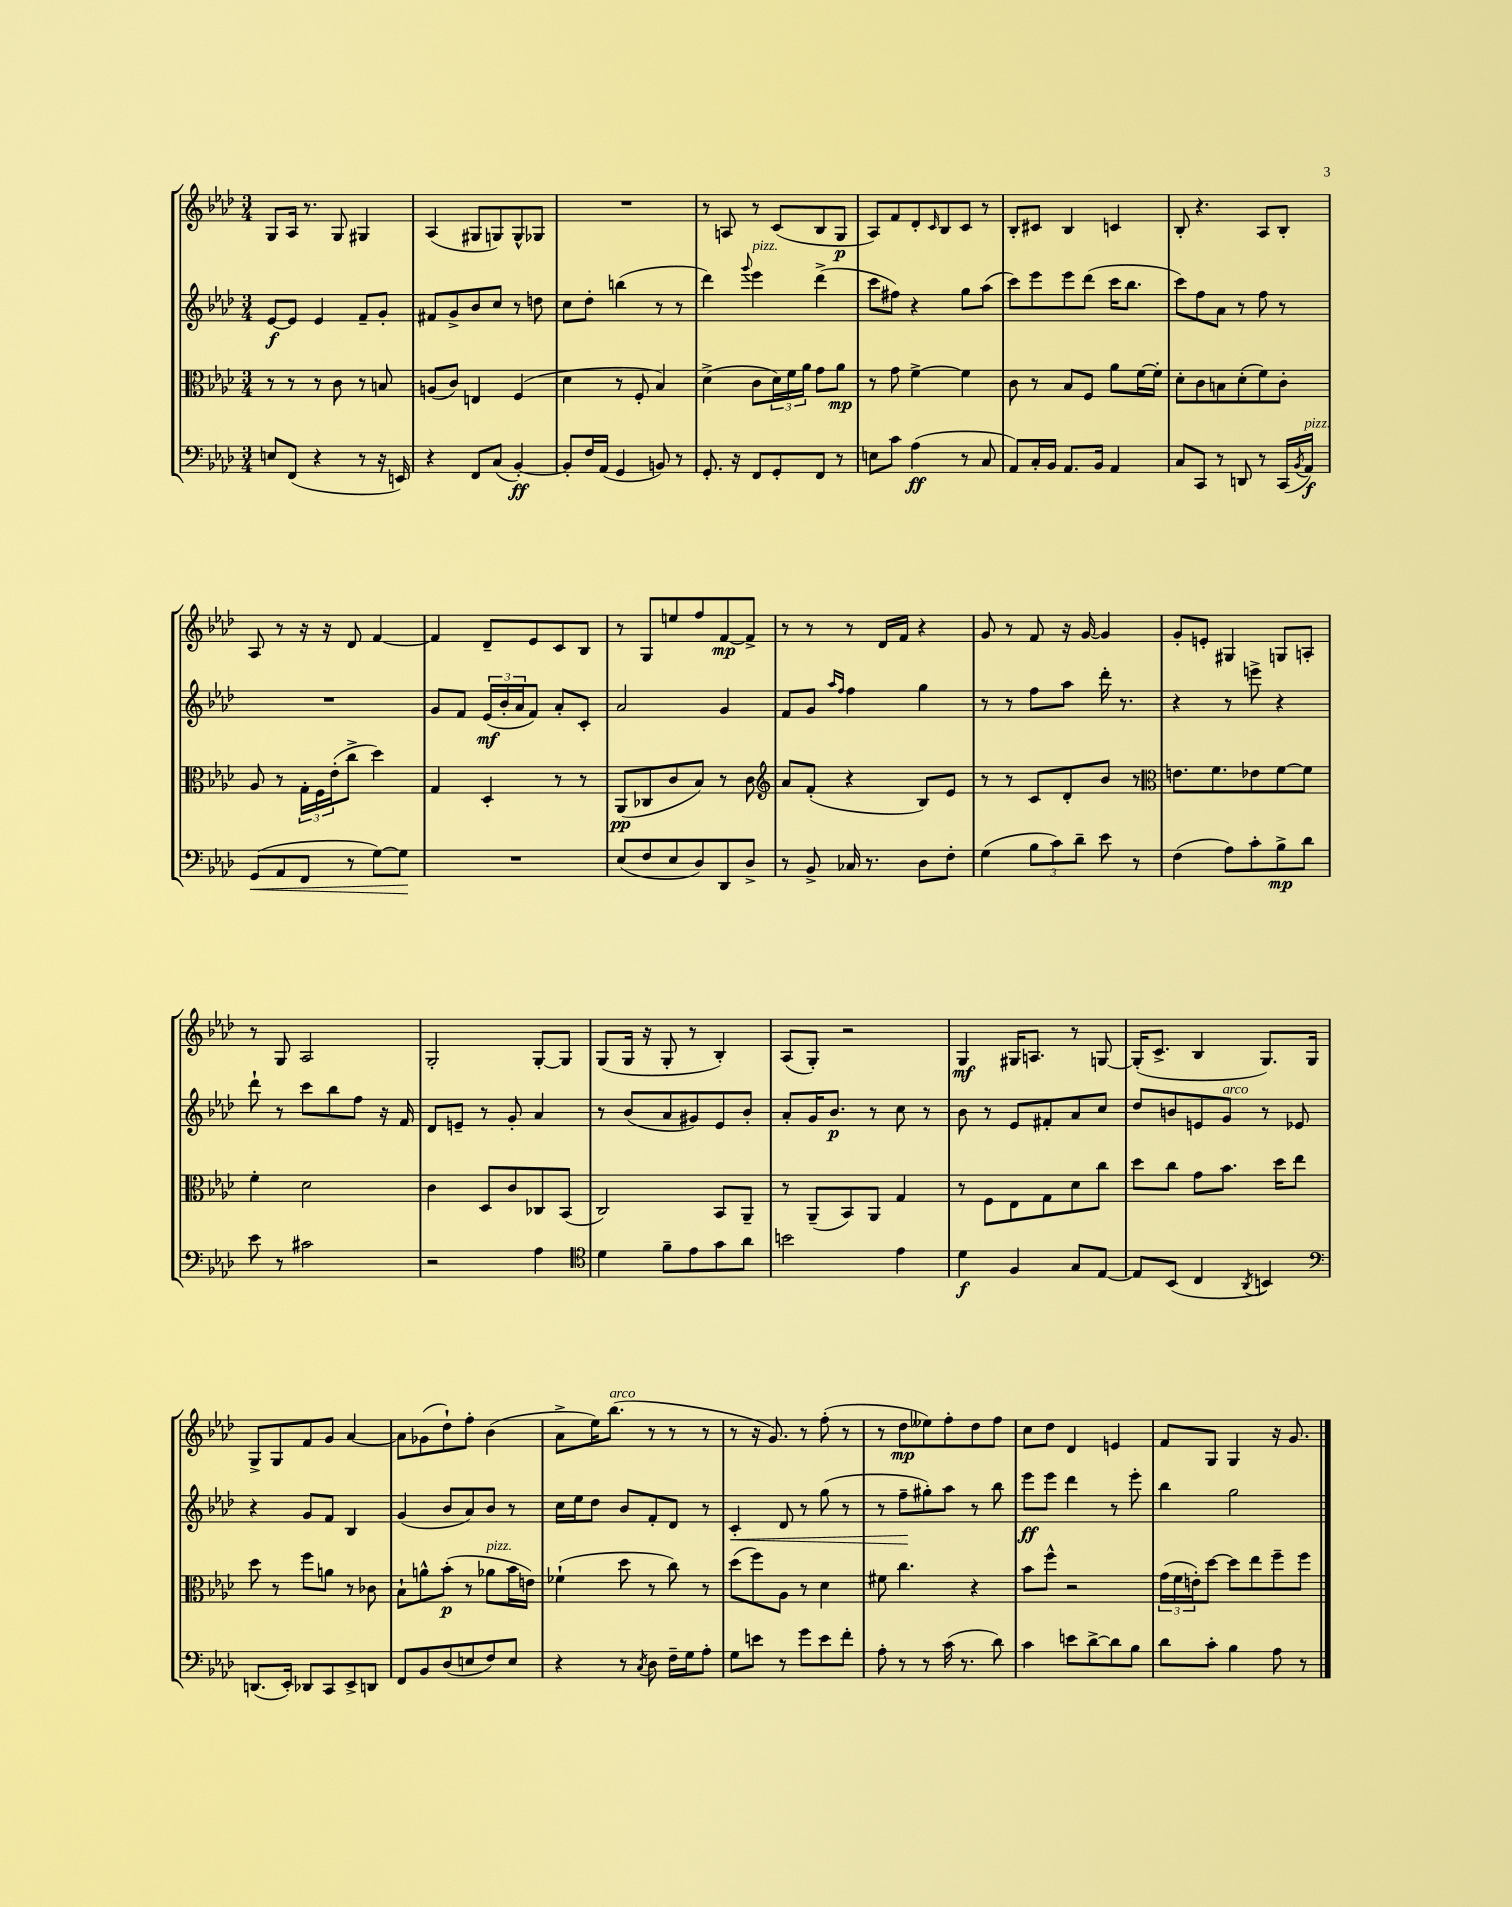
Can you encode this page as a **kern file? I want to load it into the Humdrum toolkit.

**kern	**kern	**kern	**kern
*staff4	*staff3	*staff2	*staff1
*clefF4	*clefC3	*clefG2	*clefG2
*k[b-e-a-d-]	*k[b-e-a-d-]	*k[b-e-a-d-]	*k[b-e-a-d-]
*M3/4	*M3/4	*M3/4	*M3/4
8E/L	8r	[8e-/L	8G/L
(8FF/J	8r	8e-/]J	16A-/Jk
.	.	.	8.r
4r	8r	4e-/	.
.	8c\	.	8G/
8r	8r	8f~/L	4G#/
16r	8B/	8g'/J	.
16EE/)	.	.	.
=	=	=	=
4r	(8A/L	8f#/L	(4A-/
.	8c/J)	8g^/	.
8FF/L	4E/	8b-/	8G#/L
(8C/J	.	8cc/J	8G/)
[4BB-'/)	(4F/	8r	8G^^/
.	.	8dd\	8G-/J
=	=	=	=
8BB-'/]L	4d-\	8cc\L	2.r
16F/L	.	8dd-'\J	.
(16AA-/JJ	.	.	.
4GG/	8r	(4bb\	.
.	8F'/	.	.
8BB/)	4B-/)	8r	.
8r	.	8r	.
=	=	=	=
8.GG'/	(4d-^\	4ddd-\)	8r
.	.	.	8A/
16r	.	.	.
.	.	8qqggg/	.
8FF/L	8c\L	4eee-\	8r
8GG'/	24d-\L)	.	(8c/L
.	24f\	.	.
.	24a-\JJ	.	.
8FF/J	8g\L	(4ddd-^\	8B-/
8r	8a-\J	.	8G/J
=	=	=	=
8E\L	8r	8ccc\L	8A-/L)
8c\J	8g\	8ff#\J)	8f/
(4A-\	[4f^\	4r	8d-'/
.	.	.	16qqc/
.	.	.	8B-/
8r	4f\]	8gg\L	8c/J
8C/	.	(8aa-\J	8r
=	=	=	=
8AA-/L)	8c\	8ccc\L)	8B-'/L
16C'/L	8r	8eee-\	8c#/J
16BB-/JJ	.	.	.
8.AA-/L	8B-/L	8eee-\	4B-/
.	8F/J	(8ddd-\J	.
16BB-/Jk	.	.	.
4AA-/	8a-\L	16ccc\LK	4c/
.	.	8.bb-\J	.
.	[16f\L	.	.
.	16f'\]JJ	.	.
=	=	=	=
8C/L	8d-'\L	8ccc\L)	8B-'/
8CC/J	8c\	8ff\	4.r
8r	8B\	8a-\J	.
8DD/	(8d-'\	8r	.
8r	8f\)	8ff\	8A-/L
(16CC/LL	8c'\J	8r	8B-'/J
8qBB-/	.	.	.
16AA-/JJ)	.	.	.
=	=	=	=
(8GG/L	8A-/	2.r	8A-/
8AA-/	8r	.	8r
8FF/J	24G'\LL	.	16r
.	24F\	.	.
.	.	.	16r
.	(24e-'\J	.	.
8r	8cc^\J	.	8d-/
[8G\L)	4dd-\)	.	[4f/
8G\]J	.	.	.
=	=	=	=
2.r	4G/	8g/L	4f/]
.	.	8f/J	.
.	4D-'/	(24e-/LL	8d-~/L
.	.	24b-'/	.
.	.	24a-/J	.
.	.	8f/J)	8e-/
.	8r	8a-'/L	8c/
.	8r	8c'/J	8B-/J
=	=	=	=
(8E-/L	(8AA-/L	2a-/	8r
8F/	8C-/	.	8G/L
8E-/	8c/	.	8ee/
8D-/)	8B-/J)	.	8ff/
8DD-/	8r	4g/	[8f/
8D-^/J	8c\	.	8f^/]J
=	=	=	=
*	*clefG2	*	*
8r	8a-/L	8f/L	8r
8BB-^/	(8f'/J	8g/J	8r
.	.	16qqaa-/LL	.
.	.	16qqff/JJ	.
16C-/	4r	4ff\	8r
8.r	.	.	.
.	.	.	16d-/LL
.	.	.	16f/JJ
8D-\L	8B-/L)	4gg\	4r
8F'\J	8e-/J	.	.
=	=	=	=
(4G\	8r	8r	8g/
.	8r	8r	8r
12B-\L	8c/L	8ff\L	8f/
12c\)	.	.	.
.	8d-'/	8aa-\J	16r
12d-~\J	.	.	.
.	.	.	[16g/
8e-\	8b-/J	16ddd-'\	4g/]
.	.	8.r	.
8r	8r	.	.
=	=	=	=
*	*clefC3	*	*
(4F\	8.e\L	4r	8g'/L
.	.	.	8e'/J
.	8.f\	.	.
8A-\L)	.	8r	4G#/
8c'\	8e-\	8eee^\	.
8B-^\	[8f\	4r	8G/L
8d-\J	8f\]J	.	8A'/J
=	=	=	=
8e-\	4f'\	8ddd-`\	8r
8r	.	8r	8G/
2c#\	2d-\	8ccc\L	2A-/
.	.	8bb-\	.
.	.	8ff\J	.
.	.	16r	.
.	.	16f/	.
=	=	=	=
2r	4c\	8d-/L	2G'/
.	.	8e~/J	.
.	8D-/L	8r	.
.	8c/	8g'/	.
4A-\	8C-/	4a-/	[8G'/L
.	(8BB-/J	.	8G/]J
=	=	=	=
*clefC4	*	*	*
4d-\	2C/)	8r	(8G/L
.	.	(8b-/L	16G/Jk
.	.	.	16r
8f~\L	.	8a-/	8G'/
8e-\	.	8g#/)	8r
8g\	8BB-/L	8e-/	4B-'/)
8a-\J	8AA-~/J	8b-'/J	.
=	=	=	=
2b\	8r	8a-'/L	(8A-/L
.	(8AA-~/L	16g/K	8G'/J)
.	.	8.b-/J	.
.	8BB-/)	.	2r
.	8AA-/J	8r	.
4e-\	4G/	8cc\	.
.	.	8r	.
=	=	=	=
4d-\	8r	8b-\	4G/
.	8F\L	8r	.
4F/	8E-\	8e-/L	16G#/LK
.	.	.	8.A/J
.	8G\	8f#'/	.
8G/L	8d-\	8a-/	8r
[8E-/J	8cc\J	8cc/J	[8G/
=	=	=	=
8E-/]L	8dd-\L	8dd-/L	(16G'/]LK
.	.	.	8.c^/J
(8BB-/J	8cc\J	8b/	.
4C/	8g\L	8e/	4B-/
.	8.b-\J	8g/J	.
8qAA-/	.	.	.
4BB/)	.	8r	8.G/L)
.	16dd-\LK	.	.
.	8ee-\J	8e-/	.
.	.	.	16G/Jk
=	=	=	=
*clefF4	*	*	*
(8.DD/L	8dd-\	4r	8G^/L
.	8r	.	8G/
16EE-'/Jk)	.	.	.
8DD-/L	8ff\L	8g/L	8f/
8CC/	8a\J	8f/J	8g/J
8EE-^/	8r	4B-/	[4a-/
8DD/J	8c-\	.	.
=	=	=	=
8FF/L	8B-`\L	(4g/	8a-\]L
8BB-/	8a^^\	.	(8g-\
(8D-/	(8b-'\J	8b-/L	8dd-`\)
8E/	8r	8a-/)	8ff'\J
8F/)	8a-\L	8b-/J	(4b-\
8E/J	16b-\L	8r	.
.	16e\JJ)	.	.
=	=	=	=
4r	(4f-`\	16cc\LL	8a-^\L
.	.	16ee-\J	.
.	.	8dd-\J	16ee-\K)
.	.	.	(8.bb-\J
8r	8dd-\	8b-/L	.
8qC/	.	.	.
8D-\	8r	8f'/	8r
16F~\LL	8cc\)	8d-/J	8r
16G\J	.	.	.
8A-'\J	8r	8r	8r
=	=	=	=
8G\L	(8dd-\L	4c'/	8r
8e\J	8ff\)	.	16r
.	.	.	8.g/)
8r	8A-\J	8d-/	.
8g\L	8r	8r	8r
8e\	4d-\	(8gg\	(8ff'\
8f'\J	.	8r	8r
=	=	=	=
8A-'\	8f#\	8r	8r
8r	4.cc\	8ff~\L	8dd-\L
8r	.	8gg#'\)	8ee--\)
(16c\	.	8aa-\J	8ff'\
8.r	.	.	.
.	4r	8r	8dd-\
8d-\)	.	8bb-\	8ff\J
=	=	=	=
4c\	8b-\L	8eee-\L	8cc\L
.	8ff^^\J	8eee-\J	8dd-\J
8e\L	2r	4ddd-\	4d-/
[8d-^\	.	.	.
8d-\]	.	8r	4e/
8B-\J	.	8eee-'\	.
=	=	=	=
8d-\L	(24g\LL	4bb-\	8f/L
.	24f\	.	.
.	24e'\J)	.	.
8c'\J	[8dd-\J	.	8G/J
4B-\	8dd-\]L	2gg\	4G/
.	8ee-\	.	.
8A-\	8ff~\	.	16r
.	.	.	8.g/
8r	8ff\J	.	.
==	==	==	==
*-	*-	*-	*-
